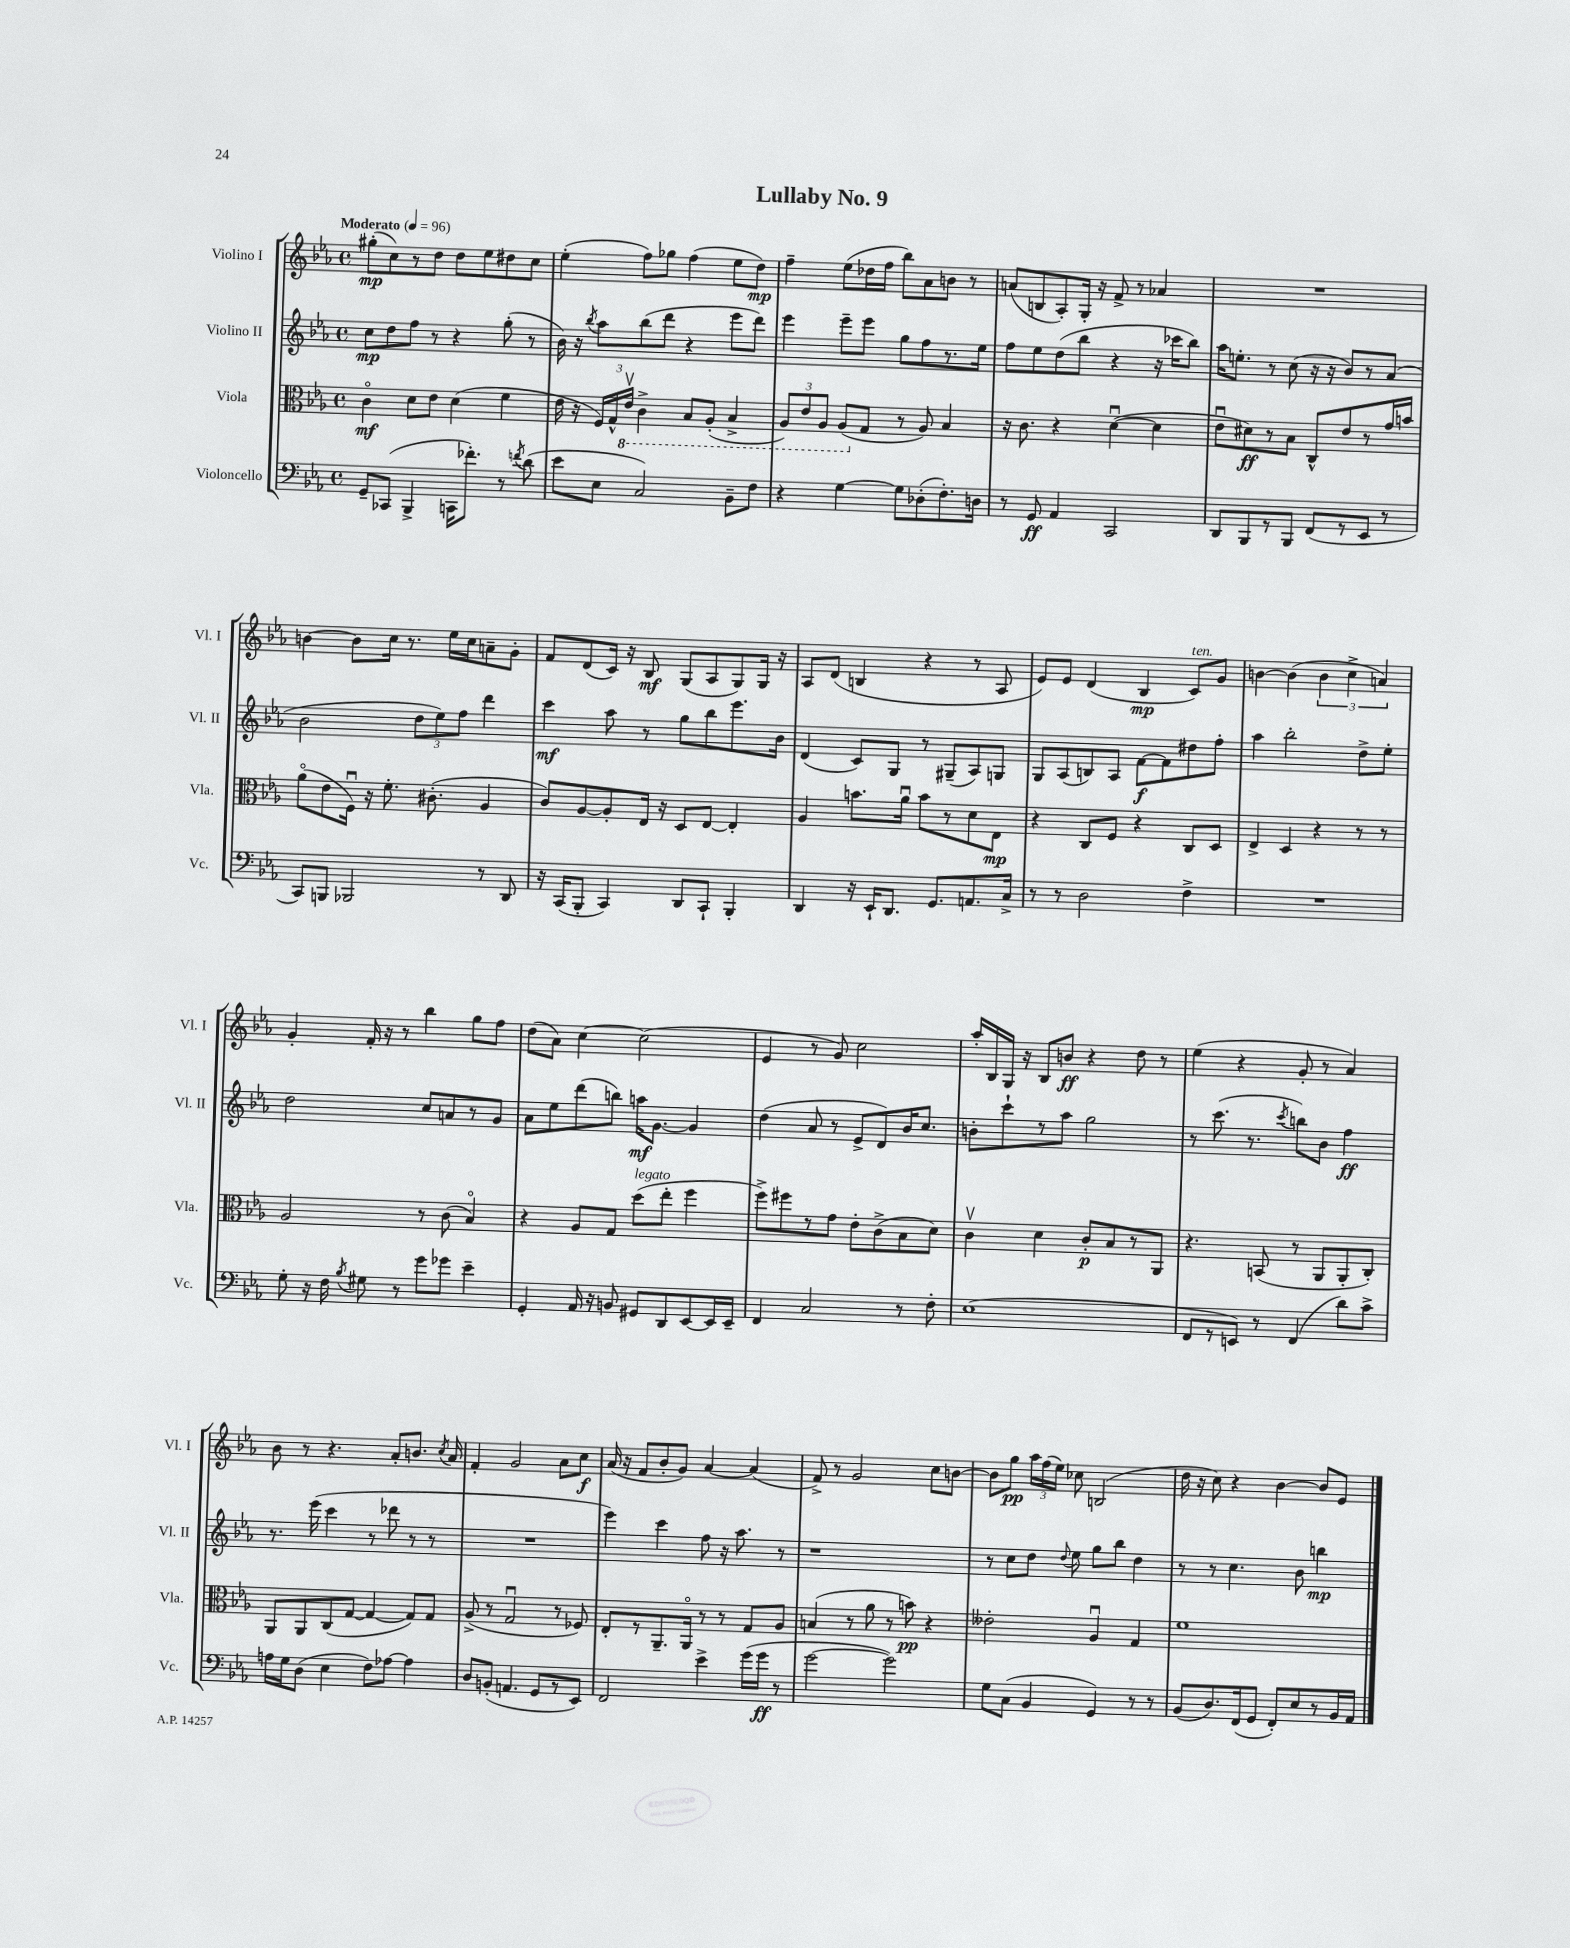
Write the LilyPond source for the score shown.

\header { title = "Lullaby No. 9" }
<<
\new StaffGroup <<
\new Staff = "s0" \with { instrumentName = "Violino I" shortInstrumentName = "Vl. I" } {
    \clef treble \key ees \major \defaultTimeSignature \time 4/4 \tempo "Moderato" 4 = 96
    \autoBeamOff gis''8[-.\mp( c''8) r8 d''8] d''8[ ees''8 dis''8 c''8] |
    ees''4-.( f''8[) ges''8] f''4( ees''8[ d''8]\mp) |
    f''4-- ees''8[( des''16 f''16] bes''8[) aes'8 b'8] r8 |
    a'8[( b8 aes8-.) g16]-. r16 f'8-> r8 aes'4 |
    R1 |
    b'4~ b'8[ c''16] r8. ees''16[ c''16 a'8-- g'8]-. |
    f'8[ d'8( c'16]) r16 bes8\mf g8[( aes8 g8) g16] r16 |
    aes8[ d'8]( b4 r4 r8 aes8 |
    ees'8[) ees'8] d'4( bes4\mp c'8[^\markup { \italic "ten." }) g'8] |
    b'4~ b'4( \tuplet 3/2 { b'4 c''4-> a'4) } |
    g'4-. f'16-. r16 r8 bes''4 g''8[ f''8] |
    d''8[( aes'8]) c''4~ c''2( |
    ees'4 r8 g'8) c''2 |
    aes''16[-. bes16 g16] r16 bes8[ b'8]\ff r4 d''8 r8 |
    ees''4( r4 g'8-. r8 aes'4) |
    bes'8 r8 r4. aes'8[-. b'8.] \acciaccatura { c''8 } aes'16 |
    f'4-. g'2 aes'8[ c''8]\f |
    aes'16( r16 f'8[ bes'8-. g'8]) aes'4~ aes'4( |
    f'8->) r8 g'2 c''8[ b'8]~ |
    b'8[ g''8]\pp \tuplet 3/2 { aes''16[ f''16( ees''16]) } ces''8 b2( |
    d''16 r16 c''8) r4 bes'4~ bes'8[ ees'8] \bar "|." |
}
\new Staff = "s1" \with { instrumentName = "Violino II" shortInstrumentName = "Vl. II" } {
    \clef treble \key ees \major \defaultTimeSignature \time 4/4
    \autoBeamOff c''8[\mp d''8 f''8] r8 r4 g''8-.( r8 |
    bes'16) r16 \acciaccatura { bes''8 } aes''8[ bes''8( d'''8] r4 ees'''8[ d'''8]) |
    ees'''4 ees'''8[-- ees'''8] g''8[ f''8 r8. ees''16] |
    f''8[ ees''8 d''8( bes''8] r4 r16 ces'''16[ bes''8]) |
    aes''16[ e''8.]-. r8 c''8( r16 r16 bes'8[) r8 aes'8]( |
    bes'2 \tuplet 3/2 { d''8[ ees''8) f''8] } d'''4 |
    c'''4\mf aes''8 r8 g''8[ bes''8 ees'''8. bes'16] |
    d'4( c'8[) g8] r8 gis8[--( aes8) g8] |
    g8[ aes8( b8) aes8] f'8[~\f f'8 dis''8 f''8]-. |
    aes''4 bes''2-. d''8[-> ees''8]-. |
    d''2 c''8[ a'8 r8 g'8] |
    aes'8[ ees''8 d'''8( b''8]) a''16[\mf g'8.]~ g'4 |
    d''4( aes'8 r8 ees'8[-> d'8) bes'16 c''8.] |
    b'8[-. c'''8-! r8 aes''8] g''2 |
    r8 c'''8.( r8. \acciaccatura { c'''8 } b''8[) bes'8] f''4\ff |
    r8. ees'''16( c'''4 r8 des'''8 r8 r8 |
    R1 |
    ees'''4) c'''4 f''8 r16 aes''8. r8 |
    r1 |
    r8 c''8[ d''8] \appoggiatura { d''8 } ees''8 g''8[ bes''8] d''4 |
    r8 r8 c''4. bes'8 b''4\mp \bar "|." |
}
\new Staff = "s2" \with { instrumentName = "Viola" shortInstrumentName = "Vla." } {
    \clef alto \key ees \major \defaultTimeSignature \time 4/4
    \autoBeamOff c'4\flageolet\mf d'8[ ees'8] d'4( f'4 |
    ees'16 r16 \tuplet 3/2 { f16[) g16-^ \ottava #-1 ees16]\upbow } c4-> bes,8[ aes,8]-.( bes,4-> |
    \tuplet 3/2 { aes,8[) ees8 aes,8] } aes,8[( \ottava #0 g8] r8 aes8) bes4 |
    r16 c'8. r4 d'4~\downbow( d'4 |
    ees'8[\downbow dis'8\ff) r8 bes8] c8[-^ ees'8 r8 g'16 b'16] |
    aes'8[\flageolet( ees'8 f16]\downbow) r16 f'8.-. cis'8.-.( aes4 |
    c'8[) aes8~ aes8-. ees16] r16 d8[ ees8]~ ees4-. |
    aes4 b'8.[ aes'16]\downbow b'8[ r8 d'8 ees8]\mp |
    r4 c8[ f8] r4 c8[ d8] |
    ees4-> d4 r4 r8 r8 |
    aes2 r8 c'8( bes4\flageolet) |
    r4 aes8[ g8] d''8[^\markup { \italic "legato" }( ees''8]-. f''4 |
    f''8[->) fis''8 r8 g'8] ees'8[-. c'8->( bes8 d'8]) |
    c'4\upbow d'4 c'8[-.\p bes8 r8 aes,8] |
    r4. b,8( r8 aes,8[ aes,8-. c8]-.) |
    aes,8[ aes,8 c8( g8]~ g4~ g8[) g8] |
    aes8->( r8 g2\downbow r8 fes8) |
    ees8[-. r8 aes,8.-- aes,16]\flageolet r8 r8 g8[ aes8] |
    b4( r8 aes'8 r8 b'8\pp) r4 |
    eeses'2-. aes4\downbow g4 |
    f'1 \bar "|." |
}
\new Staff = "s3" \with { instrumentName = "Violoncello" shortInstrumentName = "Vc." } {
    \clef bass \key ees \major \defaultTimeSignature \time 4/4
    \autoBeamOff g,8[-- ces,8]( bes,,4-> c,16[ fes'8.]-.) r8 \acciaccatura { f'8 } d'8( |
    ees'8[ ees8] c2) bes,8[-- f8] |
    r4 g4~ g8[ des8-.( f8.-.) d16] |
    r8 g,8\ff aes,4 c,2 |
    d,8[ bes,,8 r8 bes,,8] f,8[( r8 ees,8] r8 |
    c,8[) b,,8] bes,,2 r8 d,8 |
    r16 c,16[( bes,,8]-. c,4) d,8[ c,8]-! bes,,4-. |
    d,4 r16 ees,16[-! d,8.] g,8.[ a,8. c16]-> |
    r8 r8 d2 f4-> |
    R1 |
    g8-. r16 f16 \acciaccatura { bes8 } gis8 r8 g'8[ ges'8] ees'4-- |
    g,4-. aes,16 r16 b,8 gis,8[ d,8 ees,8~ ees,16 ees,16]-- |
    f,4 c2 r8 f8-. |
    ees1( |
    f,8[ r8 e,8]) r8 f,4( d'8[) c'8]-> |
    a16[ g16 d8]( ees4 f8[) aes8]~ aes4 |
    d8[ b,8]-.( a,4. g,8[ r8 ees,8]) |
    f,2 ees'4-> g'16[( g'16]\ff r8 |
    g'2~ g'2) |
    g8[ c8]( bes,4 g,4) r8 r8 |
    bes,8[( d8.) f,16( g,8] f,8[-.) ees8 r8 bes,16 aes,16] \bar "|." |
}
>>
>>
\layout { \context { \Score \remove "Bar_number_engraver" } }
